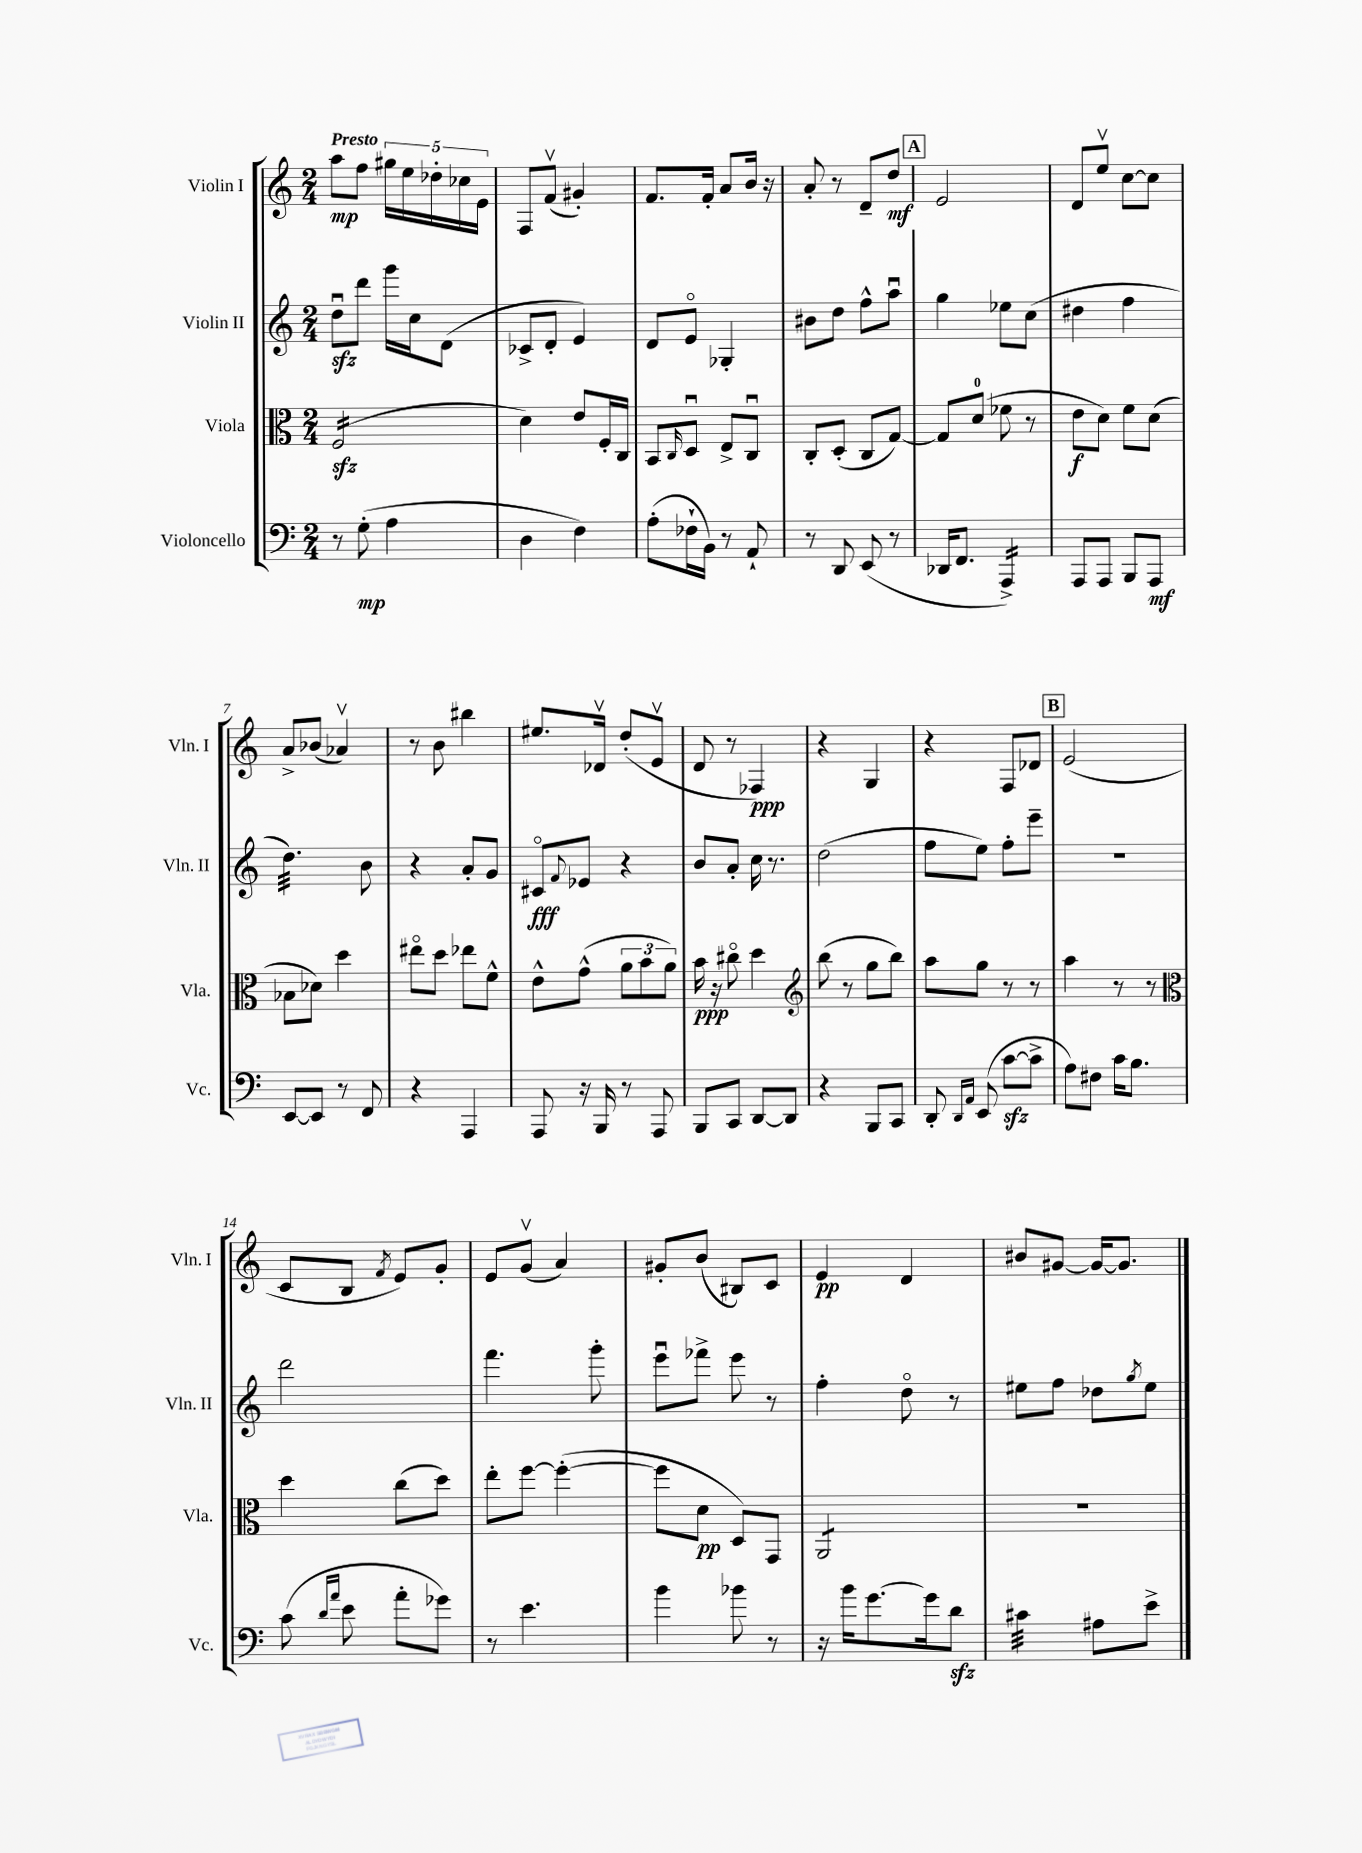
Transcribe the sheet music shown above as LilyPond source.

<<
\new StaffGroup <<
\new Staff = "s0" \with { instrumentName = "Violin I" shortInstrumentName = "Vln. I" } {
    \clef treble \key c \major \numericTimeSignature \time 2/4 \tempo "Presto"
    a''8\mp f''8 \tuplet 5/4 { gis''16 e''16 des''16-. ces''16 e'16 } |
    f8 f'8\upbow( gis'4-.) |
    f'8. f'16-. a'8 b'16 r16 |
    a'8-. r8 d'8-- d''8\mf |
    \mark \markup { \box "A" } e'2 |
    d'8 e''8\upbow c''8~ c''8 |
    a'8-> bes'8( aes'4\upbow) |
    r8 b'8 bis''4 |
    eis''8. des'16\upbow d''8-.( e'8\upbow |
    d'8 r8 fes4\ppp) |
    r4 g4 |
    r4 f8 des'8 |
    \mark \markup { \box "B" } e'2( |
    c'8 b8 \acciaccatura { f'8 } e'8) g'8-. |
    e'8 g'8\upbow( a'4) |
    gis'8-. b'8( bis8) c'8 |
    e'4\pp d'4 |
    bis'8 gis'8~ gis'16~ gis'8. \bar "|." |
}
\new Staff = "s1" \with { instrumentName = "Violin II" shortInstrumentName = "Vln. II" } {
    \clef treble \key c \major \numericTimeSignature \time 2/4
    d''8\downbow\sfz d'''8 g'''16 c''16 d'8( |
    ces'8-> d'8-. e'4) |
    d'8 e'8\flageolet ges4-. |
    bis'8 d''8 f''8-^ a''8\downbow |
    \mark \markup { \box "A" } g''4 ees''8 c''8( |
    dis''4 f''4 |
    d''4.:32) b'8 |
    r4 a'8-. g'8 |
    cis'8\flageolet\fff \appoggiatura { f'8 } ees'8 r4 |
    b'8 a'8-. c''16 r8. |
    d''2( |
    f''8 e''8) f''8-. e'''8-- |
    \mark \markup { \box "B" } r2 |
    d'''2 |
    f'''4. g'''8-. |
    e'''8\downbow fes'''8-> e'''8 r8 |
    f''4-. d''8\flageolet r8 |
    eis''8 f''8 des''8 \acciaccatura { g''8 } eis''8 \bar "|." |
}
\new Staff = "s2" \with { instrumentName = "Viola" shortInstrumentName = "Vla." } {
    \clef alto \key c \major \numericTimeSignature \time 2/4
    f2:16\sfz( |
    d'4) e'8 f16-. c16 |
    b,8 \grace { c16 } d8\downbow e8-> c8\downbow |
    c8-. d8-.( c8 g8~) |
    \mark \markup { \box "A" } g8 d'8-0( fes'8 r8 |
    e'8\f d'8) f'8 d'8( |
    bes8 des'8) d''4 |
    eis''8\flageolet d''8 ees''8 f'8-^ |
    e'8-^ g'8-^( \tuplet 3/2 { a'8 b'8 a'8) } |
    b'16\ppp r16 cis''8\flageolet d''4 |
    \clef treble b''8( r8 g''8 b''8) |
    a''8 g''8 r8 r8 |
    \mark \markup { \box "B" } a''4 r8 r8 |
    \clef alto d''4 c''8( d''8) |
    e''8-. f''8~ f''4~-.( |
    f''8 d'8\pp d8) g,8 |
    a,2:8 |
    R2 \bar "|." |
}
\new Staff = "s3" \with { instrumentName = "Violoncello" shortInstrumentName = "Vc." } {
    \clef bass \key c \major \numericTimeSignature \time 2/4
    r8 g8-.\mp( a4 |
    d4 f4) |
    a8-.( fes16-! b,16) r8 a,8-! |
    r8 d,8 e,8( r8 |
    \mark \markup { \box "A" } des,16 f,8. a,,4:16->) |
    a,,8 a,,8 b,,8 a,,8\mf |
    e,8~ e,8 r8 f,8 |
    r4 a,,4 |
    a,,8 r16 b,,16 r8 a,,8 |
    b,,8 c,8 d,8~ d,8 |
    r4 b,,8 c,8 |
    d,8-. \grace { d,16 a,16 } e,8( c'8~\sfz c'8-> |
    \mark \markup { \box "B" } a8) fis8 c'16 b8. |
    c'8( \grace { d'16 a'16 } e'8 a'8-. ges'8) |
    r8 e'4. |
    b'4 bes'8 r8 |
    r16 b'16 g'8.~ g'16 d'8\sfz |
    cis'4:32 ais8 e'8-> \bar "|." |
}
>>
>>
